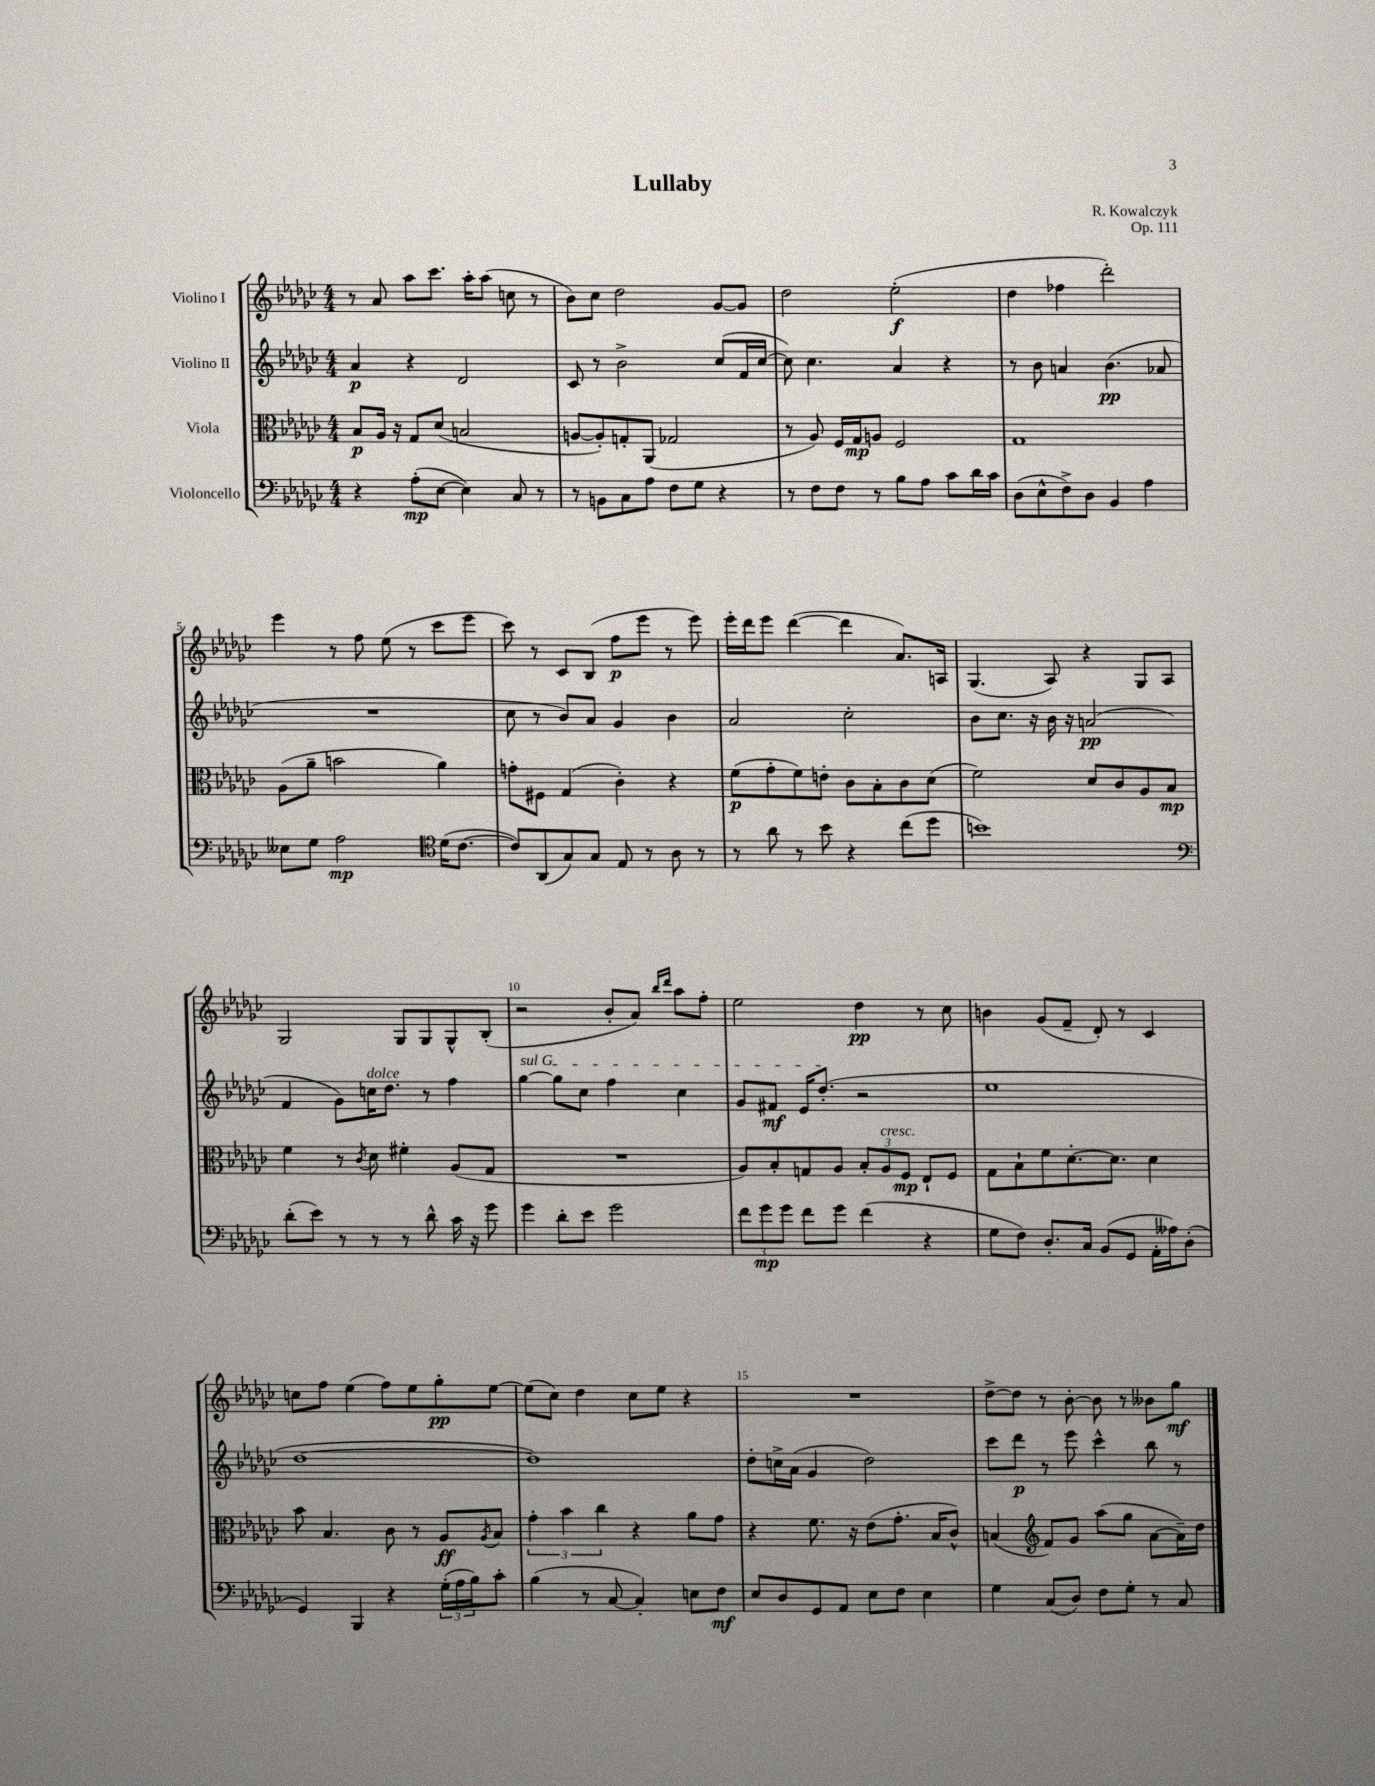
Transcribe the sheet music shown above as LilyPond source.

\header { title = "Lullaby" composer = "R. Kowalczyk" opus = "Op. 111" }
<<
\new StaffGroup <<
\new Staff = "s0" \with { instrumentName = "Violino I" } {
    \clef treble \key ges \major \numericTimeSignature \time 4/4
    r8 aes'8 aes''8 ces'''8. aes''16-. aes''8( c''8 r8 |
    bes'8) ces''8 des''2 ges'8~ ges'8 |
    des''2 ees''2-.\f( |
    des''4 fes''4 des'''2-.) |
    ees'''4 r8 f''8 ees''8( r8 ces'''8 ees'''8 |
    ces'''8) r8 ces'8 bes8( f''8\p ees'''8 r8 ees'''8) |
    ees'''16-. des'''16 ees'''8 des'''4~( des'''4 aes'8.) a16 |
    ges4.( aes8) r4 ges8 aes8 |
    ges2 ges8 ges8 ges8-^ bes8-.( |
    r2 bes'8-. aes'8) \grace { bes''16 des'''16 } aes''8 f''8-. |
    ees''2 des''4\pp r8 ces''8 |
    b'4 ges'8( f'8-- des'8-.) r8 ces'4 |
    c''8 f''8 ees''4( f''8) ees''8 ges''8-.\pp ees''8~ |
    ees''8( ces''8) des''4 ces''8 ees''8 r4 |
    R1 |
    des''8~-> des''8 r8 bes'8~-. bes'8 r8 beses'8 ges''8\mf \bar "|." |
}
\new Staff = "s1" \with { instrumentName = "Violino II" } {
    \clef treble \key ges \major \numericTimeSignature \time 4/4
    aes'4\p r4 des'2 |
    ces'8 r8 bes'2-> ces''8( f'16 ces''16~ |
    ces''8) ces''4. aes'4 r4 |
    r8 bes'8 a'4 bes'4.\pp( aes'8 |
    R1 |
    ces''8 r8 bes'8) aes'8 ges'4 bes'4 |
    aes'2 ces''2-. |
    bes'8 ces''8. r16 bes'16 r16 a'2\pp( |
    f'4 ges'8) c''16^\markup { \italic "dolce" } des''8. r8 f''4 |
    \once \override TextSpanner.bound-details.left.text = \markup { \italic "sul G" } ges''4~\startTextSpan ges''8 ces''8 f''4 ces''4 |
    ges'8 fis'8\mf ees'16 des''8.-.\stopTextSpan( r2 |
    ees''1 |
    des''1~ |
    des''1) |
    des''8-. c''16-> aes'16( ges'4 des''2) |
    ces'''8 des'''8\p r8 ees'''8 ces'''4-^ bes''8 r8 \bar "|." |
}
\new Staff = "s2" \with { instrumentName = "Viola" } {
    \clef alto \key ges \major \numericTimeSignature \time 4/4
    bes8\p aes16 r16 ges8 des'8( b2 |
    a8~ a8-.) g8-. aes,8( ges2 |
    r8 aes8) f16 ges16\mp a8 f2 |
    ges1 |
    aes8( aes'8-- b'2 aes'4) |
    g'8-. fis8 ges4( ces'4-.) r4 |
    f'8\p( ges'8-. f'8) e'8-. ces'8 bes8-. ces'8 des'8( |
    f'2) des'8 ces'8 aes8 bes8\mp |
    f'4 r8 \acciaccatura { ces'8 } des'8 fis'4-. aes8( ges8 |
    R1 |
    aes8) bes8-. g8 aes8 \tuplet 3/2 { bes8-. aes8^\markup { \italic "cresc." } f8\mp } ees8-! f8 |
    ges8 bes8-! f'8 des'8.~-. des'8. des'4 |
    bes'8 bes4. ces'8 r8 aes8\ff \acciaccatura { aes8 } bes8 |
    \tuplet 3/2 { ges'4-. bes'4 ces''4 } r4 aes'8 ges'8 |
    r4 f'8. r16 ees'8( ges'8.-. bes16 ces'8-^) |
    b4( \clef treble f'8) ges'8 aes''8( ges''8 aes'8~ aes'16--) des''16 \bar "|." |
}
\new Staff = "s3" \with { instrumentName = "Violoncello" } {
    \clef bass \key ges \major \numericTimeSignature \time 4/4
    r4 aes8-.\mp( ees8~ ees4) ces8 r8 |
    r8 b,8 ces8 aes8 f8 ges8 r4 |
    r8 f8 f8 r8 bes8 aes8 ces'8 des'16 ces'16 |
    des8( ees8-^ f8->) des8 bes,4 aes4 |
    eeses8 ges8 aes2\mp \clef tenor des'16( ces'8.~ |
    ces'8) aes,8( ges8) ges8 ees8 r8 aes8 r8 |
    r8 aes'8 r8 bes'8 r4 ces''8( des''8 |
    b'1) |
    \clef bass des'8-.( ees'8) r8 r8 r8 des'8-^ ces'16 r16 ges'8 |
    ges'4 des'8-. ees'8 ges'2 |
    \tuplet 3/2 { f'8 ges'8\mp ges'8 } f'8 ges'8 f'4( r4 |
    ges8 f8) des8.-. ces16 bes,8( ges,8 aes,16-. aeses16) des8-.( |
    ges,4) bes,,4 r4 \tuplet 3/2 { ges16-.( aes16 bes16) } ces'8-. |
    bes4( r8 ces8~ ces4-.) e8 f8\mf |
    ees8 des8 ges,8 aes,8 ees8 f8 ees4 |
    ges4 ces8( des8) f8 ges8-. r8 ces8 \bar "|." |
}
>>
>>
\layout { \context { \Score \override BarNumber.break-visibility = ##(#f #t #t) barNumberVisibility = #(every-nth-bar-number-visible 5) } }
